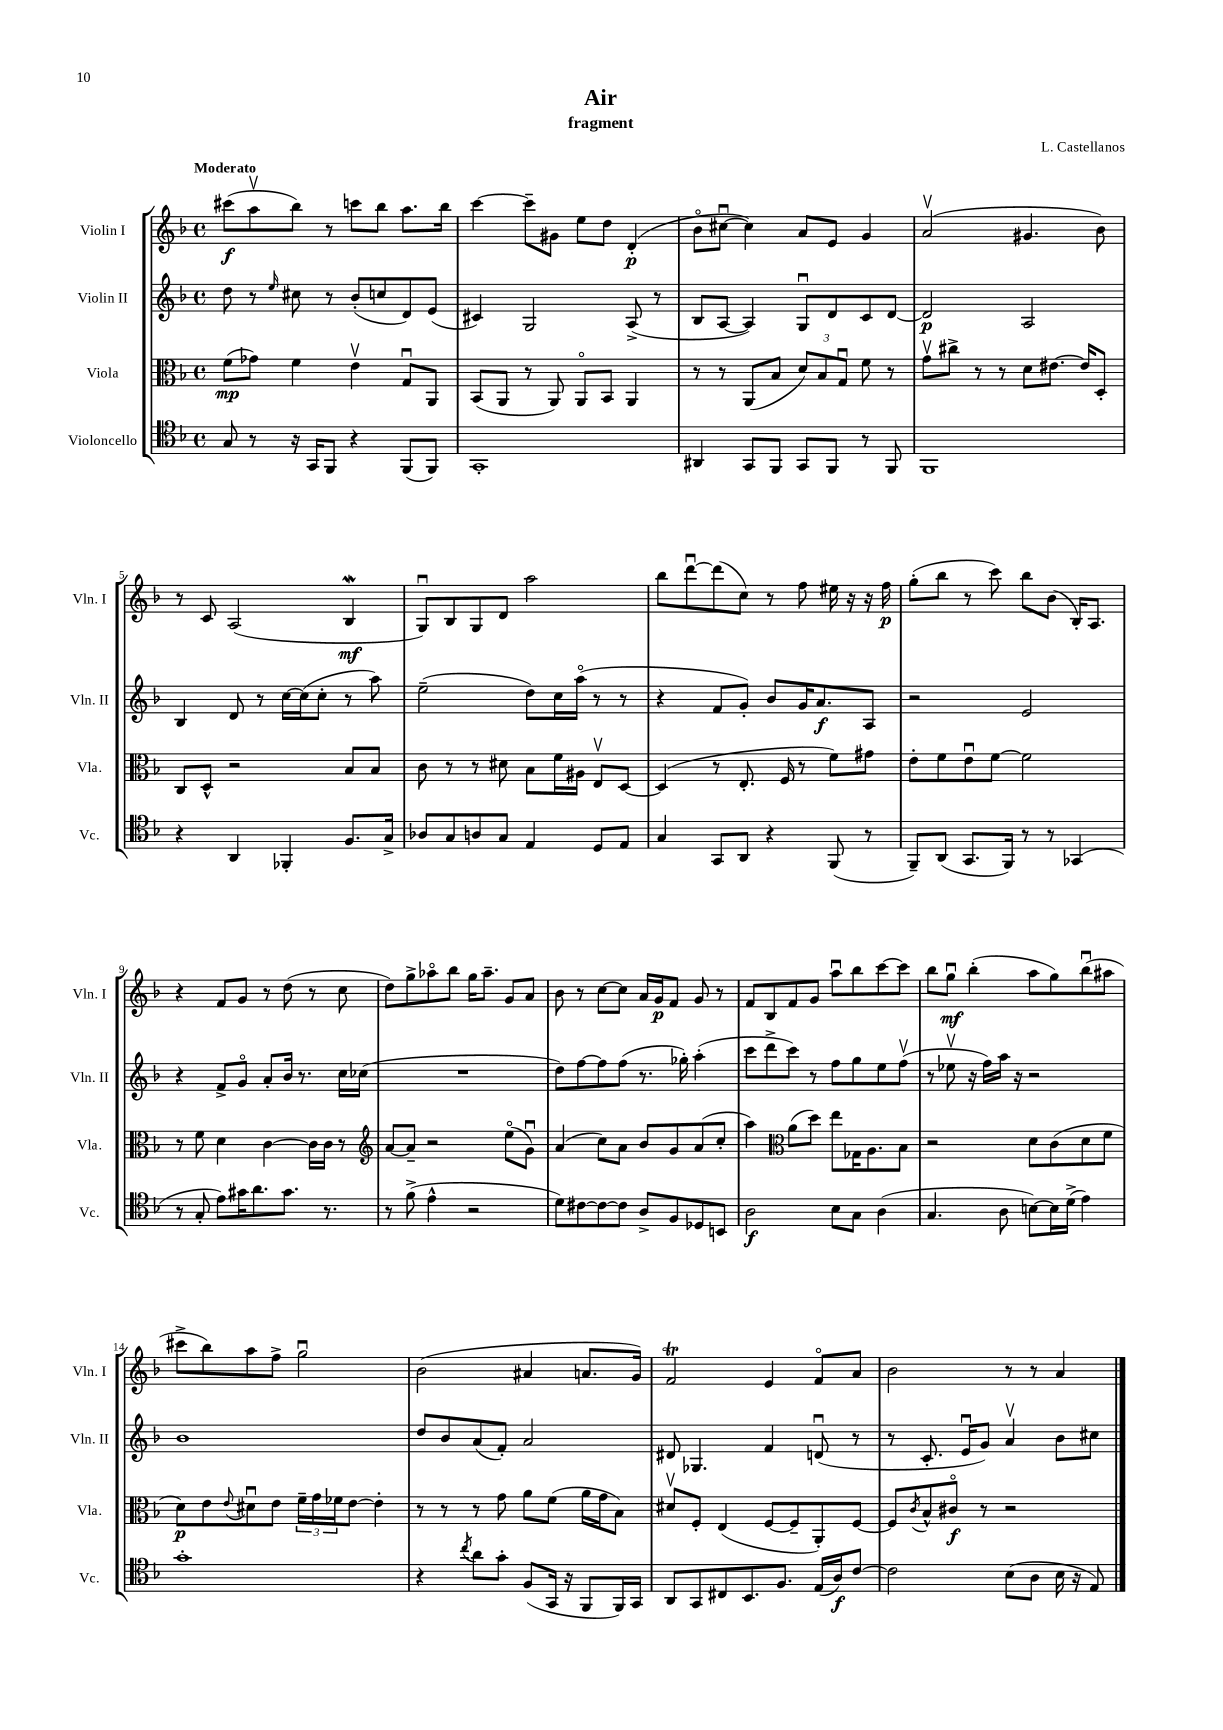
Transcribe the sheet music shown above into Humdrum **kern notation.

**kern	**dynam	**kern	**dynam	**kern	**dynam	**kern	**dynam
*part4	*part4	*part3	*part3	*part2	*part2	*part1	*part1
*staff4	*staff4	*staff3	*staff3	*staff2	*staff2	*staff1	*staff1
*I"Violoncello	*	*I"Viola	*	*I"Violin II	*	*I"Violin I	*
*I'Vc.	*	*I'Vla.	*	*I'Vln. II	*	*I'Vln. I	*
*clefC4	*	*clefC3	*	*clefG2	*	*clefG2	*
*k[b-]	*	*k[b-]	*	*k[b-]	*	*k[b-]	*
*M4/4	*	*M4/4	*	*M4/4	*	*M4/4	*
*met(c)	*	*met(c)	*	*met(c)	*	*met(c)	*
=1	=1	=1	=1	=1	=1	=1	=1
!	!	!	!	!	!	!LO:TX:a:B:t=Moderato	!
8G/	.	(8f\L	mp	8dd\	.	(8ccc#X\L	f
8r	.	8g-X\J)	.	8r	.	8aav\	.
.	.	.	.	16qqee/	.	.	.
16r	.	4f\	.	8cc#X\	.	8bb-\J)	.
16GG/KL	.	.	.	.	.	.	.
8FF/J	.	.	.	8r	.	8r	.
4r	.	4ev\	.	(8b-'/L	.	8cccn\L	.
.	.	.	.	8ccn/	.	8bb-\J	.
(8FF/L	.	8Gu/L	.	8d/)	.	8.aa\L	.
8FF/J)	.	8AA/J	.	(8e/J	.	.	.
.	.	.	.	.	.	16bb-\Jk	.
=2	=2	=2	=2	=2	=2	=2	=2
1GG'	.	(8BB-/L	.	4c#X/)	.	[4ccc\	.
.	.	8AA/J	.	.	.	.	.
.	.	8r	.	2G/	.	8ccc~\L]	.
.	.	8AA/)	.	.	.	8g#X\J	.
.	.	8AA/L	.	.	.	8ee\L	.
.	.	8BB-/J	.	.	.	8dd\J	.
.	.	4AA/	.	(8A^/	.	(4d'/	p
.	.	.	.	8r	.	.	.
=3	=3	=3	=3	=3	=3	=3	=3
4AA#X/	.	8r	.	8B-/L	.	8b-\L	.
.	.	8r	.	[8A/J	.	[8cc#Xu\J	.
8GG/L	.	(8AA/L	.	4A/])	.	4cc#\])	.
8FF/J	.	8B-/J	.	.	.	.	.
8GG/L	.	12d/L)	.	8Gu/L	.	8a/L	.
.	.	12B-/	.	.	.	.	.
8FF/J	.	.	.	8d/	.	8e/J	.
.	.	12Gu/J	.	.	.	.	.
8r	.	8f\	.	8c/	.	4g/	.
8FF/	.	8r	.	[8d/J	.	.	.
=4	=4	=4	=4	=4	=4	=4	=4
1FF	.	8gv\L	.	2d/]	p	(2av/	.
.	.	8cc#X^\J	.	.	.	.	.
.	.	8r	.	.	.	.	.
.	.	8r	.	.	.	.	.
.	.	8d\L	.	2A/	.	4.g#X/	.
.	.	[8.e#X\J	.	.	.	.	.
.	.	16e#/KL]	.	.	.	.	.
.	.	8D'/J	.	.	.	8b-\)	.
!!LO:LB:g=z
=5	=5	=5	=5	=5	=5	=5	=5
4r	.	8C/L	.	4B-/	.	8r	.
.	.	8D^^/J	.	.	.	8c/	.
4AA/	.	2r	.	8d/	.	(2A/	.
.	.	.	.	8r	.	.	.
4FF-X'/	.	.	.	[16cc\LL	.	.	.
.	.	.	.	(16cc\J]	.	.	.
.	.	.	.	8cc'\J	.	.	.
8.F/L	.	8B-/L	.	8r	.	4B-w/	mf
.	.	8B-/J	.	8aa\)	.	.	.
16G^/Jk	.	.	.	.	.	.	.
=6	=6	=6	=6	=6	=6	=6	=6
8A-X/L	.	8c\	.	(2ee~\	.	8Gu/L)	.
8G/	.	8r	.	.	.	8B-/	.
8An/	.	8r	.	.	.	8G/	.
8G/J	.	8d#X\	.	.	.	8d/J	.
4E/	.	8B-\L	.	8dd\L)	.	2aa\	.
.	.	16f\L	.	16cc\L	.	.	.
.	.	16A#X\JJ	.	(16aa\JJ	.	.	.
8D/L	.	8Ev/L	.	8r	.	.	.
8E/J	.	[8D/J	.	8r	.	.	.
=7	=7	=7	=7	=7	=7	=7	=7
4G/	.	(4D/]	.	4r	.	8bb-\L	.
.	.	.	.	.	.	[8dddu\	.
8GG/L	.	8r	.	8f/L	.	(8ddd\]	.
8AA/J	.	8.E'/	.	8g'/J)	.	8cc\J)	.
4r	.	.	.	8b-/L	.	8r	.
.	.	16F/	.	.	.	.	.
.	.	8r	.	16g/K	.	8ff\	.
.	.	.	.	8.a/	f	.	.
(8FF/	.	8f\L)	.	.	.	16ee#X\	.
.	.	.	.	.	.	16r	.
8r	.	8g#X\J	.	8A/J	.	16r	.
.	.	.	.	.	.	16ff\	p
=8	=8	=8	=8	=8	=8	=8	=8
8FF~/L)	.	8e'\L	.	2r	.	(8gg'\L	.
(8AA/J	.	8f\	.	.	.	8bb-\J	.
8.GG/L	.	8eu\	.	.	.	8r	.
.	.	[8f\J	.	.	.	8ccc\)	.
16FF/Jk)	.	.	.	.	.	.	.
8r	.	2f\]	.	2e/	.	8bb-\L	.
8r	.	.	.	.	.	(8b-\J	.
(4GG-X/	.	.	.	.	.	16B-'/KL)	.
.	.	.	.	.	.	8.A/J	.
!!LO:LB:g=z
=9	=9	=9	=9	=9	=9	=9	=9
8r	.	8r	.	4r	.	4r	.
8G'/	.	8f\	.	.	.	.	.
8e\L)	.	4d\	.	8f^/L	.	8f/L	.
16g#X\K	.	.	.	8g/J	.	8g/J	.
8.a\	.	.	.	.	.	.	.
.	.	[4c\	.	8a'/L	.	8r	.
8.g#\J	.	.	.	16b-/Jk	.	(8dd\	.
.	.	.	.	8.r	.	.	.
.	.	16c\LL]	.	.	.	8r	.
8.r	.	16c\JJ	.	.	.	.	.
.	.	8r	.	16cc\LL	.	8cc\	.
.	.	.	.	(16cc-X\JJ	.	.	.
=10	=10	=10	=10	=10	=10	=10	=10
*	*	*clefG2	*	*	*	*	*
8r	.	[8a/L	.	1r	.	8dd\L)	.
(8f^\	.	8a~/J]	.	.	.	8gg^\	.
4e^^\	.	2r	.	.	.	8aa-X\	.
.	.	.	.	.	.	8bb-\J	.
2r	.	.	.	.	.	16gg\KL	.
.	.	.	.	.	.	8.aa-~\J	.
.	.	(8ee\L	.	.	.	8g/L	.
.	.	8gu\J)	.	.	.	8a/J	.
=11	=11	=11	=11	=11	=11	=11	=11
8d\L)	.	(4a/	.	8dd\L)	.	8b-\	.
[8c#X\	.	.	.	[8ff\	.	8r	.
8c#\_	.	8cc\L)	.	8ff\]	.	[8cc\L	.
8c#\J]	.	8a\J	.	(8ff\J	.	8cc\J]	.
8A^/L	.	8b-/L	.	8.r	.	16a/LL	.
.	.	.	.	.	.	16g/J	p
8F/	.	8g/	.	.	.	8f/J	.
.	.	.	.	16gg-X'\)	.	.	.
8D-X/	.	(8a/	.	(4aa'\	.	8g/	.
8BBn/J	.	8cc'/J	.	.	.	8r	.
=12	=12	=12	=12	=12	=12	=12	=12
2A\	f	4aa\)	.	8ccc\L	.	8f/L	.
.	.	.	.	8ddd^\	.	8B-/	.
*	*	*clefC3	*	*	*	*	*
.	.	(8a\L	.	8ccc\J)	.	8f/	.
.	.	8dd\J)	.	8r	.	8g/J	.
8B-\L	.	8ee\L	.	8ff\L	.	8aau\L	.
8G\J	.	16G-X\K	.	8gg\	.	8bb-\	.
.	.	8.A\	.	.	.	.	.
(4A\	.	.	.	8ee\	.	[8ccc\	.
.	.	8B-\J	.	(8ffv\J	.	8ccc\J]	.
=13	=13	=13	=13	=13	=13	=13	=13
4.G/	.	2r	.	8r	.	8bb-\L	.
.	.	.	.	8ee-Xv\	.	8ggu\J	mf
.	.	.	.	16r	.	(4bb-'\	.
.	.	.	.	16ff\LL)	.	.	.
8A\	.	.	.	16aa\JJ	.	.	.
.	.	.	.	16r	.	.	.
[8Bn\L)	.	8d\L	.	2r	.	8aa\L	.
16B\L]	.	(8c\	.	.	.	8gg\)	.
(16d^\JJ	.	.	.	.	.	.	.
4e\)	.	8d\	.	.	.	(8bb-u\	.
.	.	8f\J	.	.	.	8aa#X\J	.
!!LO:LB:g=z
=14	=14	=14	=14	=14	=14	=14	=14
1g'	.	8d\L)	p	1b-	.	8ccc#X^\L	.
.	.	8e\	.	.	.	8bb-\)	.
.	.	8qqe/	.	.	.	.	.
.	.	8d#Xu\	.	.	.	8aa\	.
.	.	8e\J	.	.	.	8ff^\J	.
.	.	24f~\LL	.	.	.	2ggu\	.
.	.	24g\	.	.	.	.	.
.	.	24f-X\J	.	.	.	.	.
.	.	[8e\J	.	.	.	.	.
.	.	4e'\]	.	.	.	.	.
=15	=15	=15	=15	=15	=15	=15	=15
4r	.	8r	.	8dd/L	.	(2b-\	.
.	.	8r	.	8b-/	.	.	.
8qcc/	.	.	.	.	.	.	.
8a\L	.	8r	.	(8a/	.	.	.
8g'\J	.	8g\	.	8f'/J)	.	.	.
(8F/L	.	8a\L	.	2a/	.	4a#X/	.
16GG/Jk	.	(8f\J	.	.	.	.	.
16r	.	.	.	.	.	.	.
8FF/L	.	16a\LL	.	.	.	8.an/L	.
.	.	16g\J	.	.	.	.	.
16FF/L)	.	8B-\J)	.	.	.	.	.
16GG/JJ	.	.	.	.	.	16g/Jk)	.
=16	=16	=16	=16	=16	=16	=16	=16
8AA/L	.	8d#Xv/L	.	8d#X/	.	2fT/	.
8GG/	.	8F'/J	.	4.G-X/	.	.	.
8C#X/	.	(4E/	.	.	.	.	.
8.BB-/	.	.	.	.	.	.	.
.	.	[8F/L	.	4f/	.	4e/	.
8.F/J	.	.	.	.	.	.	.
.	.	8F~/]	.	.	.	.	.
(16E/LL	.	8AA'/)	.	(8dnu/	.	8f/L	.
16A/J)	f	.	.	.	.	.	.
[8c/J	.	[8F/J	.	8r	.	8a/J	.
=17	=17	=17	=17	=17	=17	=17	=17
2c\]	.	8F/L]	.	8r	.	2b-\	.
.	.	8qc/	.	.	.	.	.
.	.	8B-^^/	.	8.c'/	.	.	.
.	.	8c#X/J	f	.	.	.	.
.	.	.	.	16eu/KL	.	.	.
.	.	8r	.	8g/J)	.	.	.
(8B-\L	.	2r	.	4av/	.	8r	.
8A\J	.	.	.	.	.	8r	.
16B-\	.	.	.	8b-\L	.	4a/	.
16r	.	.	.	.	.	.	.
8E/)	.	.	.	8cc#X\J	.	.	.
==	==	==	==	==	==	==	==
*-	*-	*-	*-	*-	*-	*-	*-
